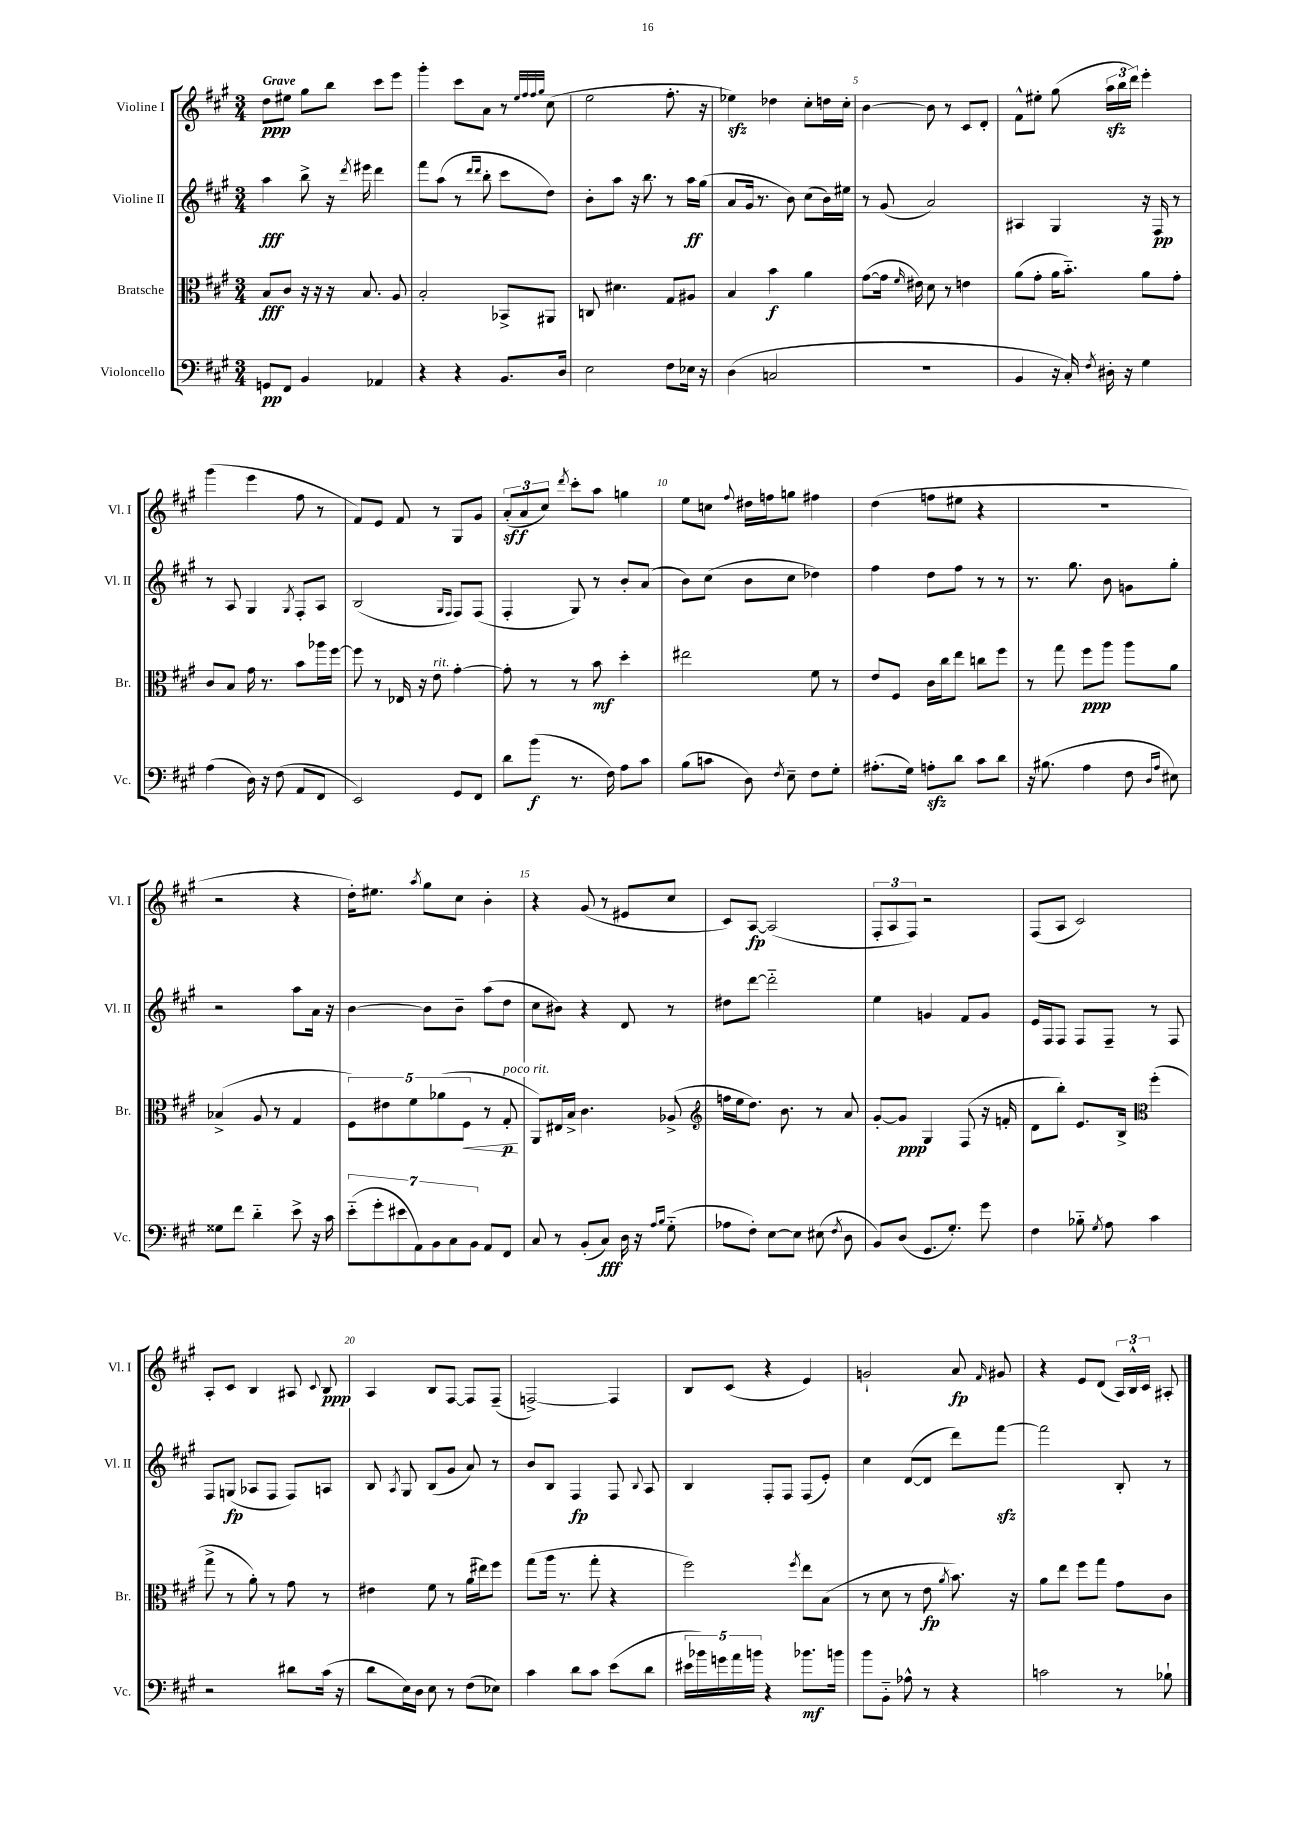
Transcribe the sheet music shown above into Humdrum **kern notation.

**kern	**kern	**kern	**kern
*staff4	*staff3	*staff2	*staff1
*clefF4	*clefC3	*clefG2	*clefG2
*k[f#c#g#]	*k[f#c#g#]	*k[f#c#g#]	*k[f#c#g#]
*M3/4	*M3/4	*M3/4	*M3/4
8GG	8B	4aa	8dd
8FF#	8c#	.	8ee#
4BB	16r	8bb^	8gg#
.	16r	.	.
.	16r	16r	8bb
.	.	8qddd	.
.	8.B	16eee#	.
4AA-	.	4ddd	8ccc#
.	8A	.	8eee
=	=	=	=
4r	2B'	8fff#	4ggg#'
.	.	(8aa	.
4r	.	8r	8ccc#
.	.	16qqddd	.
.	.	16qqddd	.
.	.	8bb'	8a
8.BB	8BB-^	8ccc#	8r
.	.	.	32qqee
.	.	.	32qqff#
.	.	.	32qqff#
.	.	.	32qqgg#
.	8AA#	8dd)	(8cc#
16D	.	.	.
=	=	=	=
2E	8C	8b'	2ee
.	4.d#	8aa	.
.	.	16r	.
.	.	8.bb	.
8F#	8G#	8r	8.ff#'
16E-	8A#	16aa	.
16r	.	(16gg#	16r
=	=	=	=
(4D	4B	8a	4ee-)
.	.	16g#	.
.	.	8.r	.
2C	4b	.	4dd-
.	.	8b)	.
.	4a	(8cc#	8cc#'
.	.	16b)	16dd
.	.	16ee#	16cc#'
=	=	=	=
2.r	([8g#	8r	[4b
.	16g#]	(8g#	.
.	16qqf#	.	.
.	16e#)	.	.
.	8d	2a)	8b]
.	8r	.	8r
.	4e	.	8c#
.	.	.	8d'
=	=	=	=
4BB	(8a	4A#	8f#^^
.	8g#'	.	8ee#'
16r	16a	4G#	(8gg#
16C#')	8.b'~)	.	.
8qF#	.	.	.
16D#'	.	.	24aa
.	.	.	24bb
16r	.	.	.
.	.	.	24ddd)
4G#	8a	16r	4eee'
.	.	16F#	.
.	8g#'	8r	.
=	=	=	=
(4A	8c#	8r	(4ggg#
.	8B	8A	.
16D)	16g#	4G#	4eee
16r	8.r	.	.
(8F#	.	.	.
.	.	8qG#	.
8AA	8b	8F#'	8ff#
8FF#	16aa-	8A	8r
.	[16ff#	.	.
=	=	=	=
2EE)	8ff#]	(2B	8f#)
.	8r	.	8e
.	16E-	.	8f#
.	16r	.	.
.	8e	.	8r
.	.	16qqG#	.
.	.	16qqF#	.
8GG#	[4g#'	8F#)	8G#
8FF#	.	(8F#	8g#
=	=	=	=
8d	8g#']	4F#'	(12a'
.	.	.	12a
(8b	8r	.	.
.	.	.	12cc#)
.	.	.	8qddd
8.r	8r	8G#)	8ccc#'
.	8b	8r	8aa
16F#)	.	.	.
8A	4dd'	8b'	4gg
8c#	.	(8a	.
=	=	=	=
(8B	2ee#	8b)	8ee
8c	.	(8cc#	8cc
.	.	.	8qqff#
8D)	.	8b	16dd#
.	.	.	16ff
8qF#	.	.	.
8E~	.	8cc#	8gg
8F#	8f#	4dd-)	4ff#
8G#'	8r	.	.
=	=	=	=
(8.A#'	8e	4ff#	(4dd
.	8F#	.	.
16G#)	.	.	.
8A'	16c#	8dd	8ff
.	16cc#	.	.
8d	8ee	8ff#	8ee#
8c#	8cc	8r	4r
8d	8ff#	8r	.
=	=	=	=
16r	8r	8.r	2.r
(8.B#	.	.	.
.	8gg#	.	.
.	.	8.gg#	.
4A	8ff#	.	.
.	8aa	8b	.
8F#	8aa	8g	.
16qqD	.	.	.
16qqA	.	.	.
8E#)	8a	8gg#'	.
=	=	=	=
8G##	(4B-^	2r	2r
8f#	.	.	.
4d'~	8A	.	.
.	8r	.	.
8e^	4G#	8aa	4r
16r	.	16a	.
16c#	.	16r	.
=	=	=	=
(14e'~	10F#)	[4b	16dd')
.	.	.	8.ee#
14g#'	.	.	.
.	10e#	.	.
14e#	.	.	.
.	10f#	.	.
14AA)	.	.	.
.	.	.	8qaa
.	.	8b]	8gg#
14BB	.	.	.
.	(10a-	.	.
14C#	.	.	.
.	.	8b~	8cc#
.	10F#	.	.
14BB	.	.	.
8AA	8r	(8aa	4b'
8FF#	8G#'	8dd	.
=	=	=	=
8C#	8AA)	8cc#	4r
8r	16E#	8b#)	.
.	16B^	.	.
(8BB'	4.c#	4r	(8g#
8C#)	.	.	8r
16D	.	8d	8e#
16r	.	.	.
16qqA	.	.	.
16qqB	.	.	.
(8G#'~	(8A-^	8r	8cc#
=	=	=	=
*	*clefG2	*	*
8A-	16ff	8dd#	8c#)
.	16ee	.	.
8F#')	8.dd)	[8ddd	[8A
[8E	.	2ddd'~]	(2A]
.	8.b	.	.
8E]	.	.	.
(8E#	8r	.	.
8qF#	.	.	.
8D	8a	.	.
=	=	=	=
8BB)	[8g#'	4ee	12F#'
.	.	.	12A
(8D	8g#]	.	.
.	.	.	12F#)
8.GG#	4G#	4g	2r
8.G#')	.	.	.
.	(8F#	8f#	.
8g#	16r	8g	.
.	16f'	.	.
=	=	=	=
4F#	8d	16e	(8F#
.	.	16F#	.
.	8bb')	8F#	8A
8B-'~	8.e	8F#	2c#)
8qG#	.	.	.
8A	.	8F#~	.
.	16B^	.	.
*	*clefC3	*	*
4c#	(4ff#'	8r	.
.	.	8F#	.
=	=	=	=
2r	8gg#^	8F#	8A'
.	8r	(8G	8c#
.	8a')	8A-	4B
.	8r	8F#	.
8d#	8g#	8F#)	8A#
.	.	.	8qqc#
(16c#	8r	8A	8B
16r	.	.	.
=	=	=	=
8d	4e#	8B	4A
.	.	8qA	.
16E)	.	8G#	.
16D	.	.	.
8E	8f#	(8B	8B
8r	8r	8g#	[8F#
(8F#	(16a	8a)	8F#]
.	16ee#)	.	.
8E-)	8ff#	8r	(8F#~
=	=	=	=
4c#	(8gg#	8b	[2F^)
.	16aa	8B	.
.	8.r	.	.
8d	.	4F#	.
8c#	8gg#'	.	.
(8e	4r	8F#	4F]
.	.	8qqB	.
8d	.	8A	.
=	=	=	=
20e#	2ff#)	4B	8B
20b-)	.	.	.
20g	.	.	.
.	.	.	(8c#
20a	.	.	.
20b	.	.	.
4r	.	8F#'	4r
.	.	8F#	.
.	8qff#	.	.
8.b-	8ee	(8F#	4e)
.	(8B	8e')	.
16b	.	.	.
=	=	=	=
8b	8r	4cc#	2g`
8BB'~	8d	.	.
8A-^^	8r	([8d	.
8r	8e	8d]	.
.	8qa	.	.
4r	8.b)	8ddd)	8a
.	.	.	16qqf#
.	.	[8fff#	8g#
.	16r	.	.
=	=	=	=
2c	8a	2fff#]	4r
.	8ee	.	.
.	8ff#	.	8e
.	8gg#	.	(8d
8r	8g#	8B'	24A)
.	.	.	24B^^
.	.	.	24c#
8B-`	8c#	8r	8A#'
==	==	==	==
*-	*-	*-	*-
